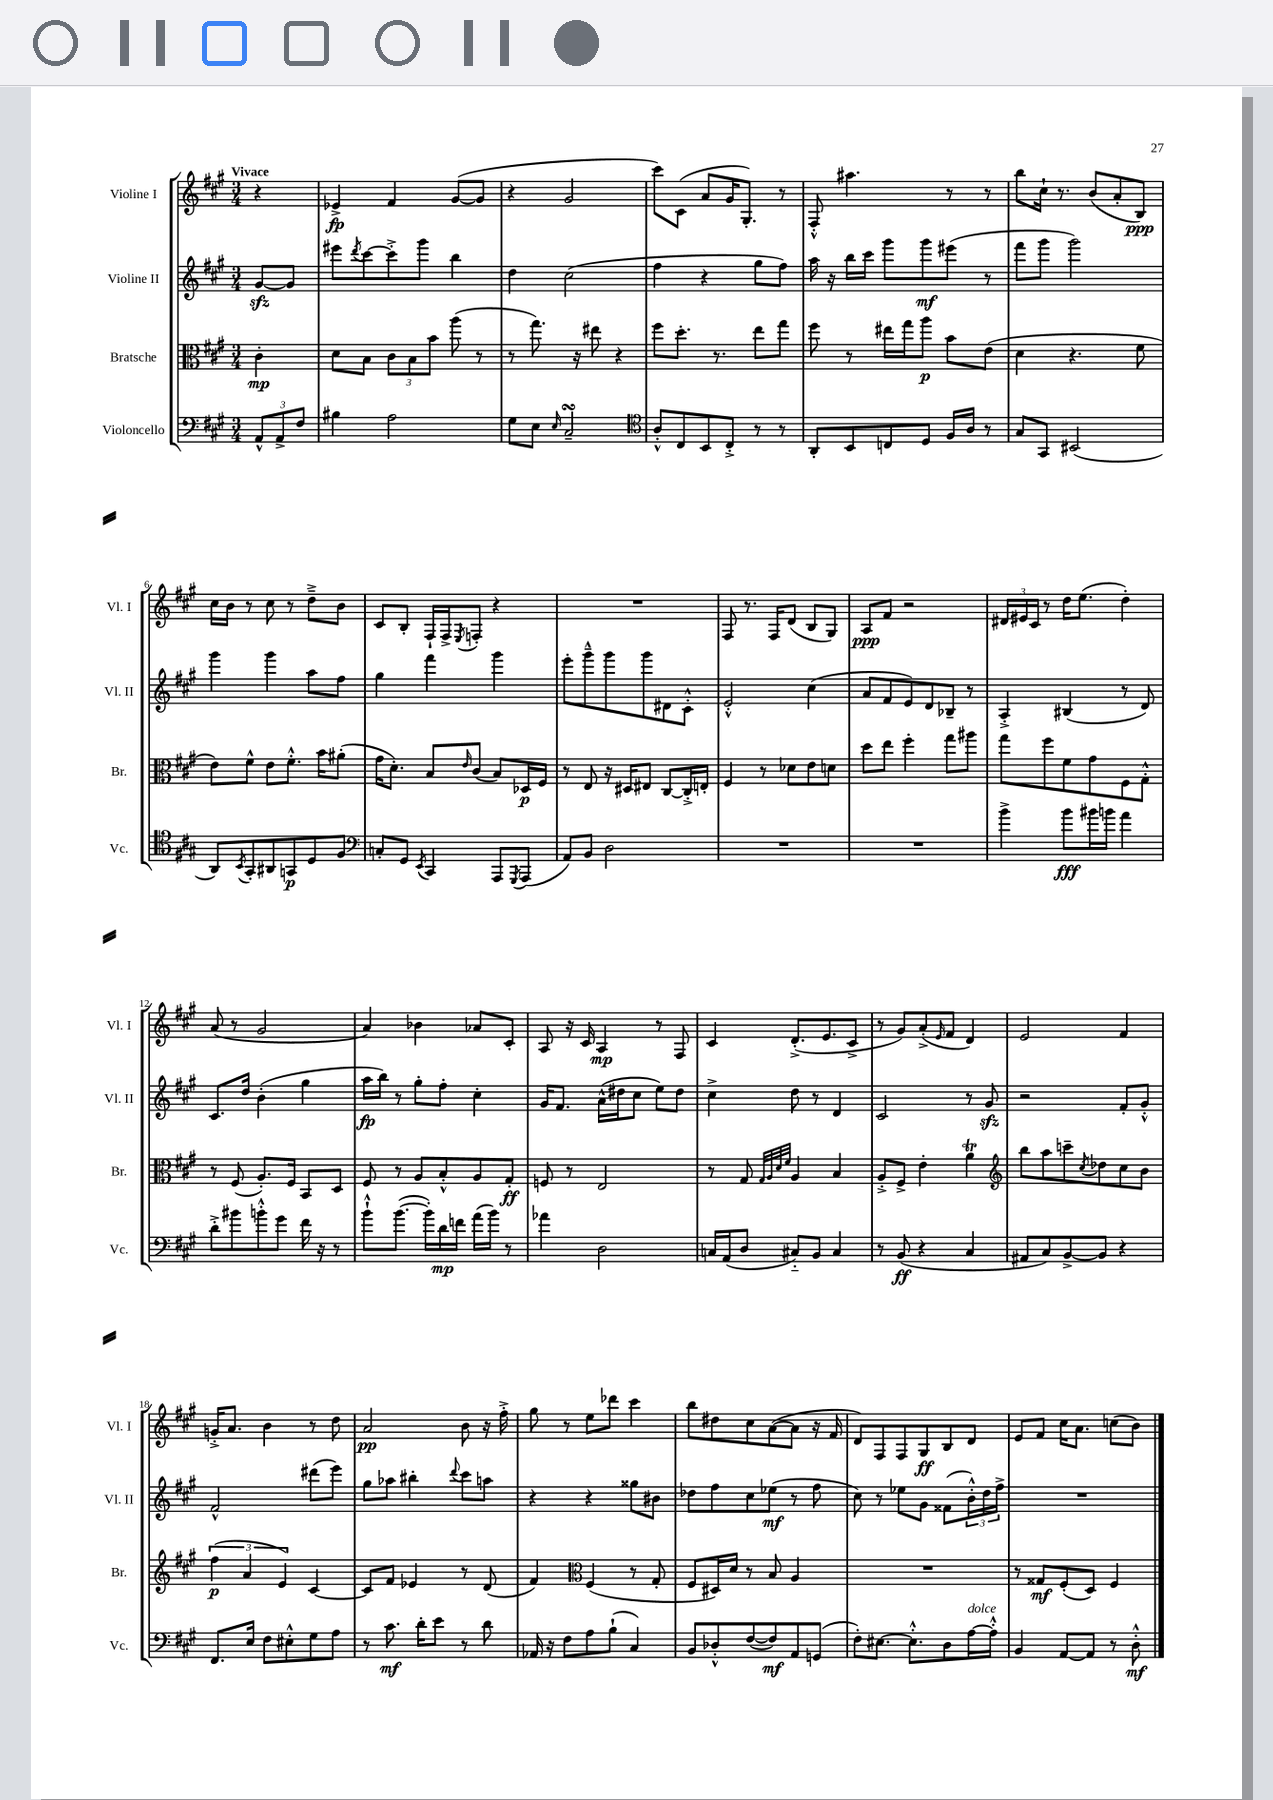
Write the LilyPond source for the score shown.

<<
\new StaffGroup <<
\new Staff = "s0" \with { instrumentName = "Violine I" shortInstrumentName = "Vl. I" } {
    \clef treble \key a \major \numericTimeSignature \time 3/4 \partial 4 \tempo "Vivace"
    r4 |
    ees'4->\fp fis'4 gis'8~( gis'8 |
    r4 gis'2 |
    cis'''8) cis'8( a'8 gis'16 gis8.-.) r8 |
    fis8-.-^ ais''4. r8 r8 |
    b''8 cis''16-! r8. b'8( a'8-. b8\ppp) |
    cis''16 b'16 r8 cis''8 r8 d''8---> b'8 |
    cis'8 b8-. fis16-! fis16-> \acciaccatura { e8 } f8-. r4 |
    R2. |
    fis8 r8. fis16 d'8( b8 gis8) |
    a8\ppp fis'8 r2 |
    \tuplet 3/2 { dis'16 eis'16 cis'16 } r8 d''16 e''8.( d''4-.) |
    a'8( r8 gis'2 |
    a'4) bes'4 aes'8 cis'8-. |
    a8 r16 cis'16 a4\mp r8 fis8 |
    cis'4 d'8.-.->( e'8. cis'8-> |
    r8 gis'8) a'8-.->( \grace { e'16 } fis'8 d'4) |
    e'2 fis'4 |
    g'16-.-> a'8. b'4 r8 d''8 |
    a'2\pp b'8 r16 fis''16-.-> |
    gis''8 r8 e''8 des'''8 cis'''4 |
    b''8 dis''8 cis''8 a'8~( a'8 r16 fis'16 |
    d'8) fis8 fis8 gis8\ff b8 d'8 |
    e'8 fis'8 cis''16 a'8. c''8( b'8) \bar "|." |
}
\new Staff = "s1" \with { instrumentName = "Violine II" shortInstrumentName = "Vl. II" } {
    \clef treble \key a \major \numericTimeSignature \time 3/4 \partial 4
    gis'8~\sfz gis'8 |
    eis'''8 \acciaccatura { d'''8 } cis'''8~ cis'''8-.-> gis'''8 b''4 |
    d''4 cis''2( |
    fis''4 r4 gis''8 fis''8) |
    a''16 r16 b''16 cis'''16 gis'''8 gis'''8\mf eis'''8( r8 |
    fis'''8 gis'''8 gis'''2) |
    gis'''4 gis'''4 a''8 fis''8 |
    gis''4 fis'''4 gis'''4 |
    e'''8-. gis'''8---^ gis'''8 gis'''8 dis'8 cis'8-.-^ |
    e'2-.-^ cis''4( |
    a'8 fis'8 e'8) d'8 bes8-- r8 |
    a4-.-> bis4( r8 d'8) |
    cis'8. d''16 b'4-.( gis''4 |
    a''16\fp b''16) r8 gis''8-. fis''8-. cis''4-. |
    gis'16 fis'8. a'16-^( dis''16 cis''8 e''8) dis''8 |
    cis''4-> d''8 r8 d'4 |
    cis'2 r8 gis'8\sfz |
    r2 fis'8-. gis'8-.-^ |
    fis'2-^ dis'''8( e'''8) |
    gis''8 aes''8 bis''4-. \appoggiatura { d'''8 } cis'''8 a''8 |
    r4 r4 gisis''8 bis'8 |
    des''8 fis''8 cis''8 ees''8\mf( r8 fis''8 |
    cis''8) r8 ees''8 gis'8 fisis'8( \tuplet 3/2 { b'16-.-^) d''16 fis''16-> } |
    R2. \bar "|." |
}
\new Staff = "s2" \with { instrumentName = "Bratsche" shortInstrumentName = "Br." } {
    \clef alto \key a \major \numericTimeSignature \time 3/4 \partial 4
    cis'4-.\mp |
    d'8 b8 \tuplet 3/2 { cis'8 b8 b'8 } a''8( r8 |
    r8 gis''8.) r16 eis''8 r4 |
    fis''8 d''8.-. r8. e''8 gis''8 |
    fis''8 r8 eis''16 gis''16 a''8\p b'8 e'8( |
    d'4 r4. fis'8 |
    e'8) fis'8-^ e'8 fis'8.-.-^ b'16 ais'8-.( |
    gis'16 d'8.-.) b8 \grace { e'16 } cis'8( b8) des16\p fis16 |
    r8 e8 r16 dis16 eis8 cis8~ cis16-.-> e16-. |
    fis4 r8 des'8 e'8 d'8 |
    d''8 e''8 fis''4-. gis''8 ais''8 |
    gis''8 fis''8 fis'8 gis'8 fis8 gis8-.-^ |
    r8 fis8( a8.-.) fis16 b,8 d8 |
    fis8 r8 a8 b8-.-^ a8 gis8-.\ff |
    f8 r8 e2 |
    r8 gis8 \grace { gis32 a32 d'32 fis'32 } a4 b4 |
    a8-.-> fis8-> e'4-. a'4\trill |
    \clef treble b''8 a''8 c'''8-- \acciaccatura { cis''8 } des''8 cis''8 b'8 |
    \tuplet 3/2 { fis''4\p( a'4 e'4) } cis'4~ |
    cis'8 fis'8 ees'4 r8 d'8( |
    fis'4) \clef alto fis4( r8 gis8-. |
    fis8 dis16) d'16 r8 b8 a4 |
    R2. |
    r8 gisis8\mf fis8-.( d8) fis4 \bar "|." |
}
\new Staff = "s3" \with { instrumentName = "Violoncello" shortInstrumentName = "Vc." } {
    \clef bass \key a \major \numericTimeSignature \time 3/4 \partial 4
    \tuplet 3/2 { a,8-^ a,8-> fis8 } |
    bis4 a2 |
    gis8 e8 \grace { e16 } cis2--\turn |
    \clef tenor a8-.-^ cis8 b,8 cis8-.-> r8 r8 |
    a,8-. b,8 c8 d8 fis16 a16 r8 |
    gis8 gis,8 bis,2( |
    a,8) \acciaccatura { b,8 } gis,8-. ais,8 g,8\p d8 fis8 |
    \clef bass c8-. gis,8 \acciaccatura { e,8 } cis,4 a,,8 \acciaccatura { gis,,8 } a,,8( |
    a,8) b,8 d2 |
    R2. |
    R2. |
    b'4-> b'8\fff bis'16 b'16 a'4 |
    d'8-.-> bis'8 b'8-.-^ gis'8 fis'16 r16 r8 |
    b'8-!-^ b'8.~( b'16-.) d'16\mp f'16 a'16( b'16) r8 |
    aes'4 d2 |
    c16 a,16( d8 cis8-_) b,8 cis4 |
    r8 b,8\ff( r4 cis4 |
    ais,8 cis8) b,8~-> b,8 r4 |
    fis,8. e16 fis8 eis8-.-^ gis8 a8 |
    r8 cis'8.\mf d'16-. e'8 r8 d'8 |
    aes,16 r16 fis8 a8 b8-!( cis4) |
    b,8 des8-.-^ fis8~( fis8\mf) a,8 g,8( |
    fis8-.) eis8.~ eis8.-.-^ d8 a16~^\markup { \italic "dolce" } a16-.-^ |
    b,4 a,8~ a,8 r8 d8-.-^\mf \bar "|." |
}
>>
>>
